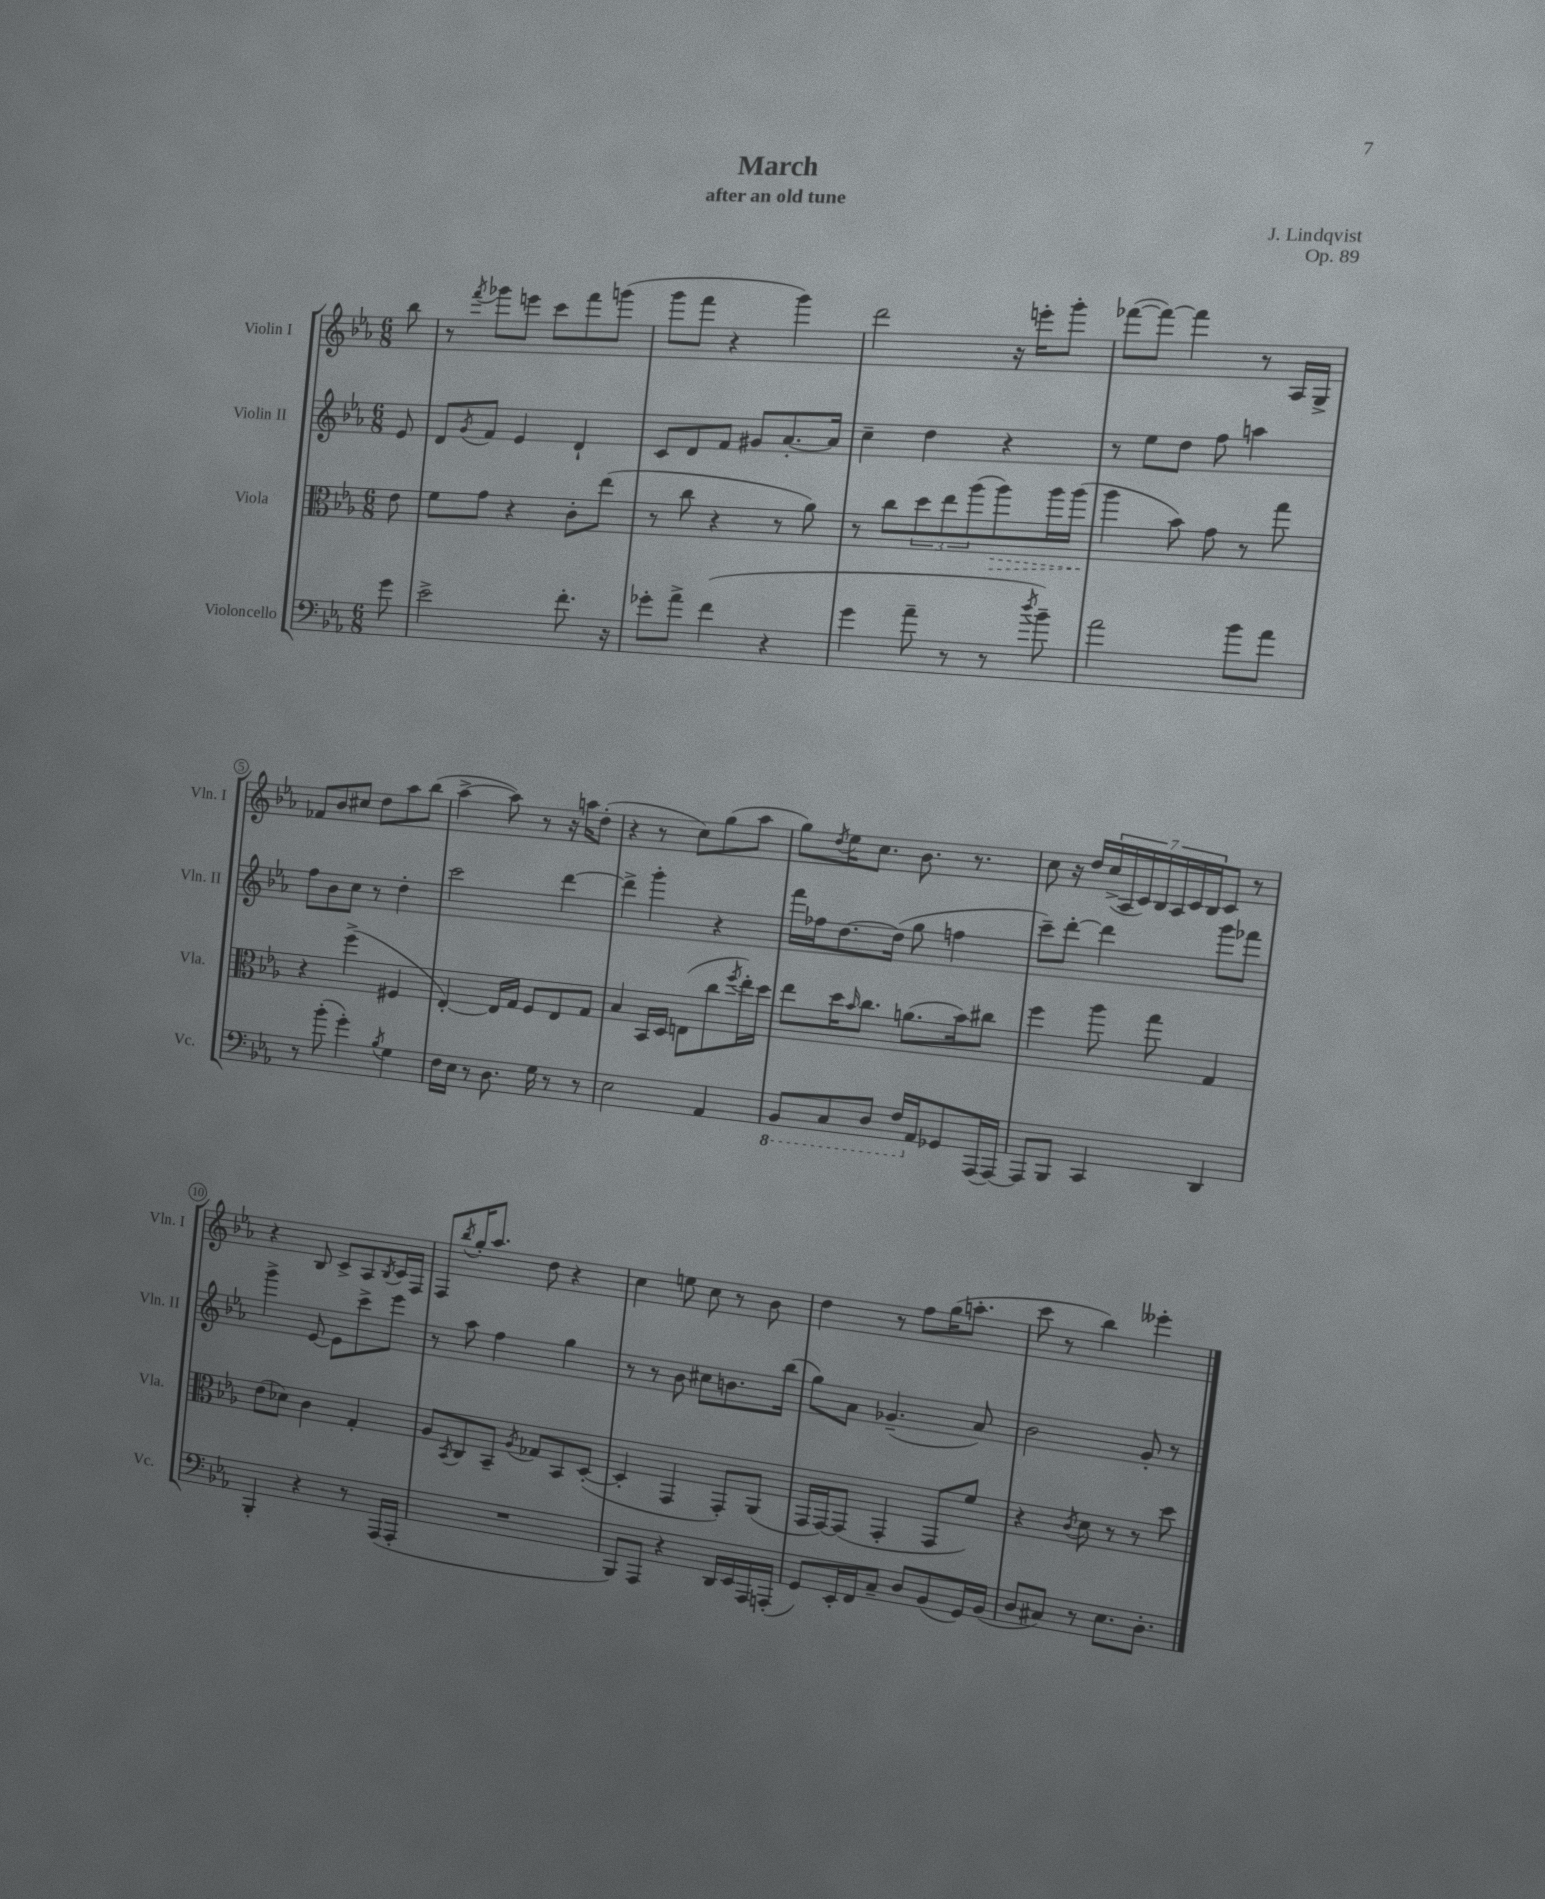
\header { title = "March" composer = "J. Lindqvist" subtitle = "after an old tune" opus = "Op. 89" }
<<
\new StaffGroup <<
\new Staff = "s0" \with { instrumentName = "Violin I" shortInstrumentName = "Vln. I" } {
    \clef treble \key ees \major \numericTimeSignature \time 6/8 \partial 8
    bes''8 |
    r8 \acciaccatura { f'''8 } ges'''8 e'''8 c'''8 f'''8 g'''8( |
    g'''8 f'''8 r4 g'''4) |
    d'''2 r16 e'''16-. g'''8-. |
    fes'''8~( fes'''8~) fes'''4 r8 aes16 g16-> |
    fes'8 bes'8 cis''8 d''8 aes''8 bes''8( |
    aes''4~-> aes''8) r8 r16 a''16 d''8-.( |
    r4 r8 c''8) g''8( aes''8 |
    g''8) \acciaccatura { d''8 } ees''16 c''8. bes'8. r8. |
    c''8 r16 d''16 \tuplet 7/4 { c''16->( aes16 c'16) bes16 aes16 c'16 bes16 } c'8 r8 |
    r4 bes8 c'8-> aes8 \acciaccatura { bes8 } c'16 f16 |
    f8 \acciaccatura { bes''8 } g''16-. aes''8. d''8 r4 |
    c''4 e''8 c''8 r8 bes'8 |
    d''4 r8 f''8 g''16( a''8.-. |
    c'''8 r8 bes''4) eeses'''4-. \bar "|." |
}
\new Staff = "s1" \with { instrumentName = "Violin II" shortInstrumentName = "Vln. II" } {
    \clef treble \key ees \major \numericTimeSignature \time 6/8 \partial 8
    ees'8 |
    d'8 \acciaccatura { g'8 } f'8 ees'4 d'4-! |
    c'8 d'8 f'8 gis'8 aes'8.~-. aes'16 |
    c''4-- d''4 r4 |
    r8 ees''8 d''8 f''8 a''4 |
    f''8 bes'8 c''8 r8 d''4-. |
    c'''2 d'''4~ |
    d'''4-> g'''4-. r4 |
    f'''16 fes''16 d''8.~ d''16( g''8 f''4 |
    c'''8--) d'''8~-. d'''4 g'''8 fes'''8 |
    g'''4-> ees'8~ ees'8 c'''8-> ees'''8 |
    r8 aes''8 f''4 g''4 |
    r8 r8 bes'8 cis''8 b'8. bes''16( |
    g''8) aes'8 ges'4.--( aes'8) |
    bes'2 g'8-. r8 \bar "|." |
}
\new Staff = "s2" \with { instrumentName = "Viola" shortInstrumentName = "Vla." } {
    \clef alto \key ees \major \numericTimeSignature \time 6/8 \partial 8
    ees'8 |
    f'8 g'8 r4 c'8-. ees''8( |
    r8 c''8 r4 r8 aes'8) |
    r8 c''8 \tuplet 3/2 { d''8 ees''8 aes''8( } \once \override Hairpin.style = #'dashed-line aes''8\>) aes''16 aes''16( |
    aes''4\! bes'8) g'8 r8 g''8 |
    r4 f''4->( fis4 |
    ees4~-.) ees16 g16 f8 ees8 g8 |
    bes4 bes,16 d16 e8( c''8 \acciaccatura { f''8 } ees''16-.) d''16 |
    ees''8 d''16 \grace { bes'16 } c''8. a'8.( bes'16) cis''8 |
    f''4 aes''8 g''8 g4 |
    ees'8( des'8) c'4 g4-. |
    aes8 \acciaccatura { bes,8 } c8 bes,8-- \acciaccatura { aes8 } ges8 bes,8 d8~-.( |
    d4-. g,4 g,8-.) aes,8( |
    g,16 g,16~) g,8( g,4-. g,8 f'8) |
    r4 \acciaccatura { c'8 } d'8 r8 r8 d''8 \bar "|." |
}
\new Staff = "s3" \with { instrumentName = "Violoncello" shortInstrumentName = "Vc." } {
    \clef bass \key ees \major \numericTimeSignature \time 6/8 \partial 8
    g'8 |
    ees'2-> f'8.-. r16 |
    ges'8-. aes'8-> f'4( r4 |
    g'4 aes'8-- r8 r8 \acciaccatura { d''8 } bes'8--) |
    aes'2 bes'8 aes'8 |
    r8 bes'8-.( g'4-.) \acciaccatura { bes8 } g4 |
    f16 ees16 r8 d8. g16 r8 r8 |
    ees2 aes,4 |
    \ottava #-1 bes,,8 c,8 d,8 f,16 \ottava #0 aes,16 ges,8 aes,,16( aes,,16~) |
    aes,,8 bes,,8 c,4 d,4 |
    bes,,4-. r4 r8 aes,,16( aes,,16-. |
    R2. |
    bes,,8) aes,,8 r4 d,16 ees,16 aes,,16 a,,16-.( |
    g,8) ees,16-. f,16 c8-- d8 bes,8( g,16) bes,16( |
    d8 cis8) r8 ees8. d8.-. \bar "|." |
}
>>
>>
\layout { \context { \Score \override BarNumber.stencil = #(make-stencil-circler 0.1 0.3 ly:text-interface::print) } }
